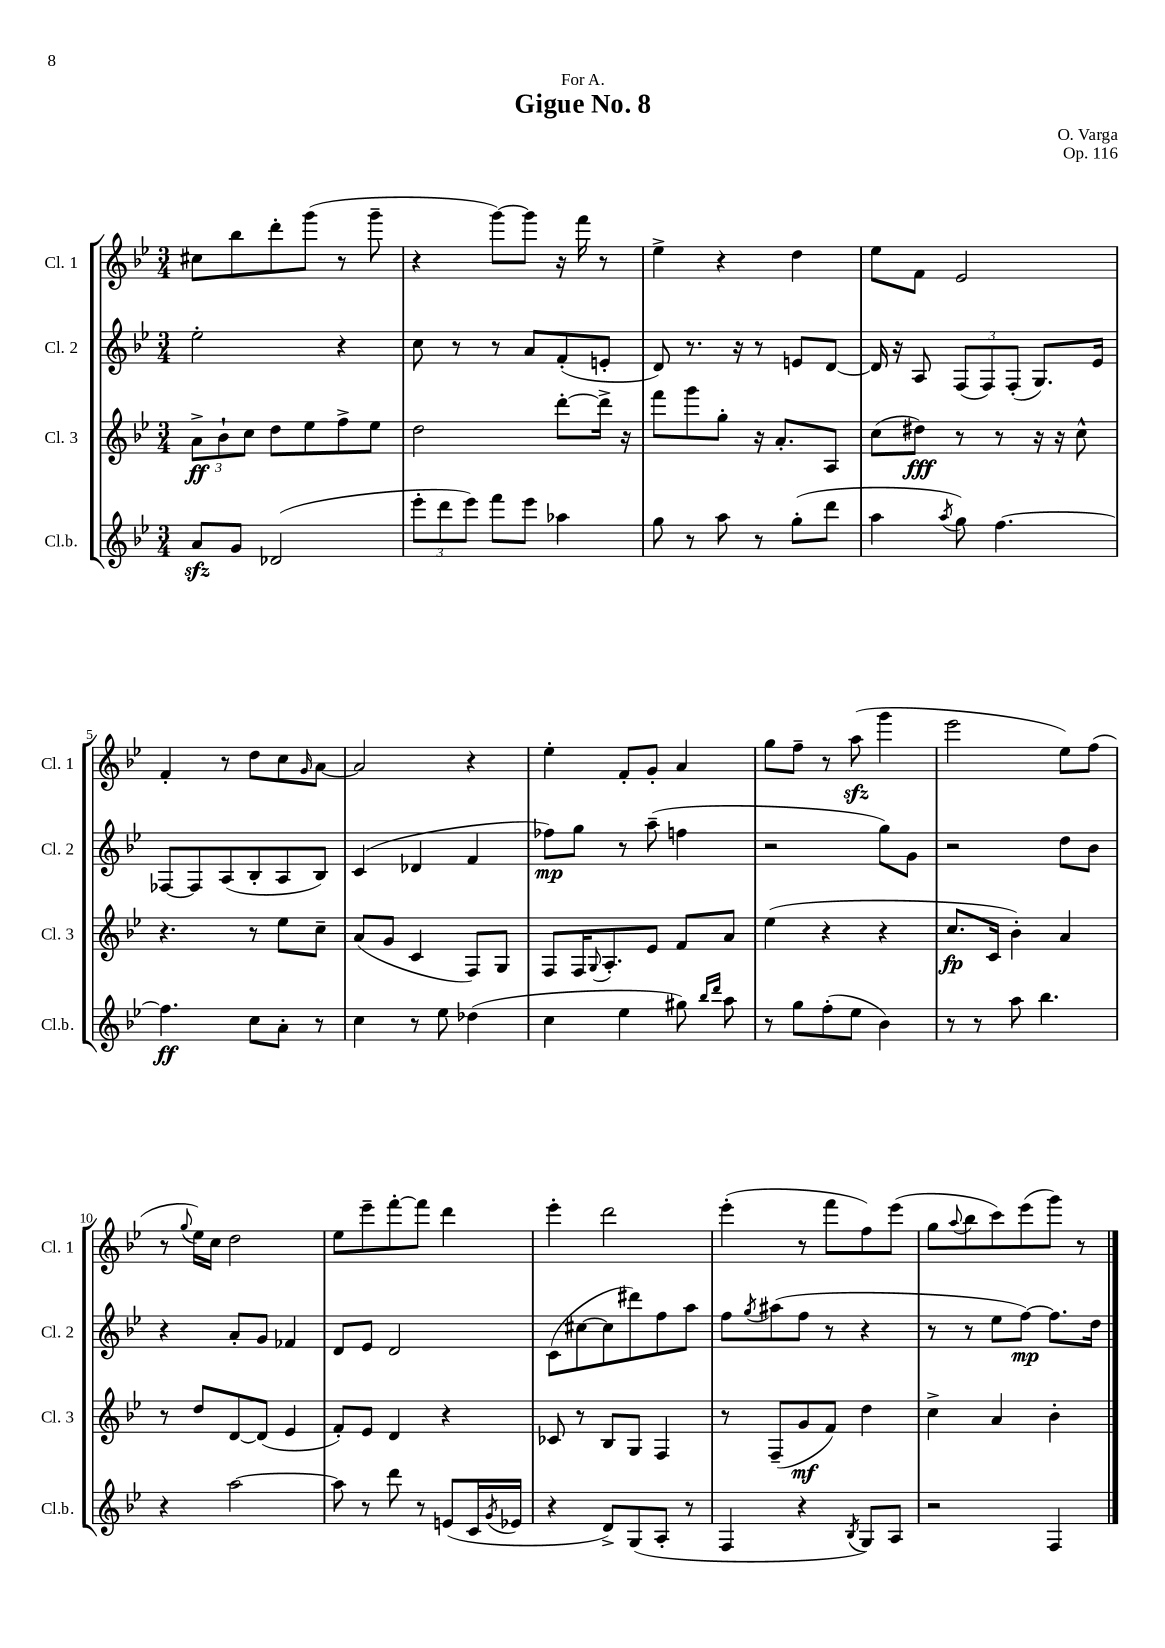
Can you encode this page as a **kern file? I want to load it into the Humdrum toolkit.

**kern	**kern	**kern	**kern
*staff4	*staff3	*staff2	*staff1
*clefG2	*clefG2	*clefG2	*clefG2
*k[b-e-]	*k[b-e-]	*k[b-e-]	*k[b-e-]
*M3/4	*M3/4	*M3/4	*M3/4
8a/L	12a^\L	2ee-'\	8cc#\L
.	12b-`\	.	.
8g/J	.	.	8bb-\
.	12cc\J	.	.
(2d-/	8dd\L	.	8ddd'\
.	8ee-\	.	(8ggg\J
.	8ff^\	4r	8r
.	8ee-\J	.	8ggg~\
=	=	=	=
12eee-'\L	2dd\	8cc\	4r
12ddd\	.	.	.
.	.	8r	.
12eee-\J)	.	.	.
8fff\L	.	8r	[8ggg\L)
8eee-\J	.	8a/L	8ggg\]J
4aa-\	[8ddd'\L	(8f'/	16r
.	.	.	16fff\
.	16ddd^\]Jk	8e'/J	8r
.	16r	.	.
=	=	=	=
8gg\	8fff\L	8d/)	4ee-^\
8r	8ggg\	8.r	.
8aa\	8gg'\J	.	4r
.	.	16r	.
8r	16r	8r	.
.	8.a'/L	.	.
(8gg'\L	.	8e/L	4dd\
8ddd\J	8A/J	[8d/J	.
=	=	=	=
4aa\	(8cc\L	16d/]	8ee-\L
.	.	16r	.
.	8dd#\J)	8A/	8f\J
8qaa/	.	.	.
8gg\)	8r	(12F/L	2e-/
.	.	12F/)	.
[4.ff\	8r	.	.
.	.	(12F'/J	.
.	16r	8.G/L)	.
.	16r	.	.
.	8cc^^\	.	.
.	.	16e-/Jk	.
=	=	=	=
4.ff\]	4.r	[8F-/L	4f'/
.	.	8F-/]	.
.	.	(8A/	8r
8cc\L	8r	8B-'/	8dd\L
8a'\J	8ee-\L	8A/	8cc\
.	.	.	16qqg/
8r	8cc~\J	8B-/J)	[8a\J
=	=	=	=
4cc\	(8a/L	(4c/	2a/]
.	8g/J	.	.
8r	4c/	4d-/	.
8ee-\	.	.	.
(4dd-\	8F/L)	4f/	4r
.	8G/J	.	.
=	=	=	=
4cc\	8F/L	8ff-\L)	4ee-'\
.	16F/K	8gg\J	.
.	8qqG/	.	.
.	8.A'/	.	.
4ee-\	.	8r	8f'/L
.	8e-/J	(8aa~\	8g'/J
8gg#\)	8f/L	4ff\	4a/
16qqbb-/LL	.	.	.
16qqddd/JJ	.	.	.
8aa\	8a/J	.	.
=	=	=	=
8r	(4ee-\	2r	8gg\L
8gg\L	.	.	8ff~\J
(8ff'\	4r	.	8r
8ee-\J	.	.	(8aa\
4b-\)	4r	8gg\L)	4ggg\
.	.	8g\J	.
=	=	=	=
8r	8.cc/L	2r	2eee-\
8r	.	.	.
.	16c/Jk	.	.
8aa\	4b-'\)	.	.
4.bb-\	.	.	.
.	4a/	8dd\L	8ee-\L)
.	.	8b-\J	(8ff\J
=	=	=	=
4r	8r	4r	8r
.	.	.	8qqgg/
.	8dd/L	.	16ee-\LL)
.	.	.	16cc\JJ
[2aa\	[8d/	8a'/L	2dd\
.	(8d/]J	8g/J	.
.	4e-/	4f-/	.
=	=	=	=
8aa\]	8f'/L)	8d/L	8ee-\L
8r	8e-/J	8e-/J	8eee-~\
8ddd\	4d/	2d/	[8fff'\
8r	.	.	8fff\]J
(8e/L	4r	.	4ddd\
16c/L	.	.	.
8qg/	.	.	.
16e-/JJ	.	.	.
=	=	=	=
4r	8c-/	(8c\L	4eee-'\
.	8r	[8cc#\	.
8d^/L)	8B-/L	8cc#\]	2ddd\
(8G/	8G/J	8ddd#\)	.
8A'/J	4F/	8ff\	.
8r	.	8aa\J	.
=	=	=	=
4F/	8r	8ff\L	(4eee-'\
.	.	8qgg/	.
.	(8F~/L	(8aa#\	.
4r	8g/	8ff\J	8r
.	8f/J)	8r	8fff\L
8qB-/	.	.	.
8G/L)	4dd\	4r	8ff\)
8A/J	.	.	(8eee-\J
=	=	=	=
2r	4cc^\	8r	8gg\L
.	.	.	8qqaa/
.	.	8r	8bb-\
.	4a/	8ee-\L	8ccc\)
.	.	[8ff\J)	(8eee-\
4F/	4b-'\	8.ff\]L	8ggg\J)
.	.	.	8r
.	.	16dd\Jk	.
==	==	==	==
*-	*-	*-	*-
